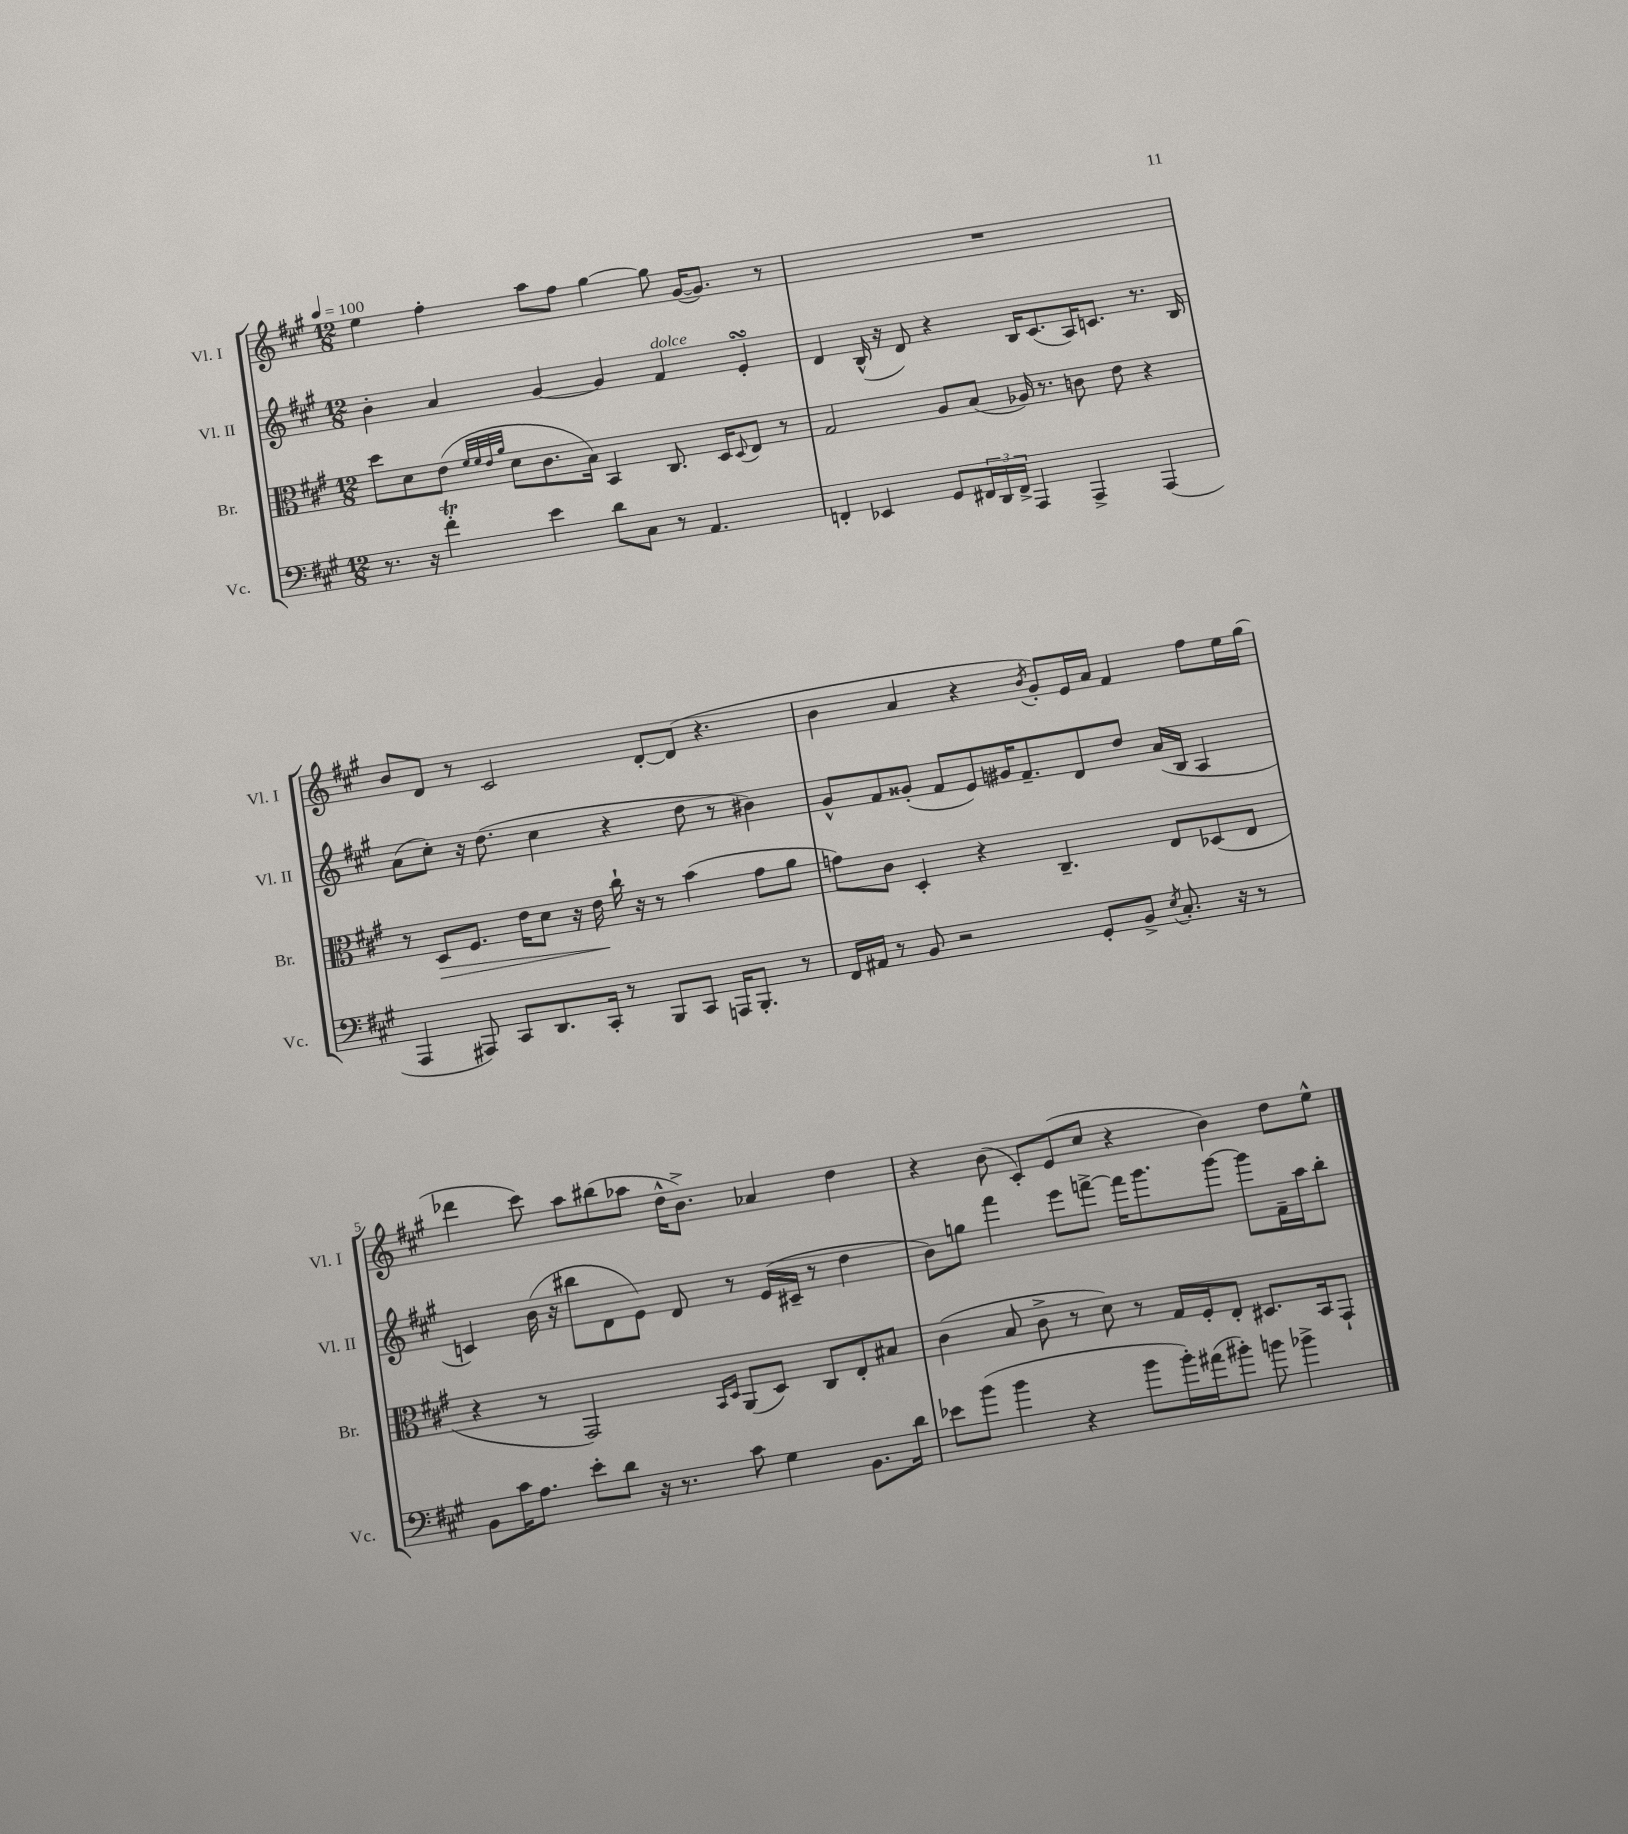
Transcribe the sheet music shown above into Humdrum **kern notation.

**kern	**kern	**dynam	**kern	**kern
*part4	*part3	*part3	*part2	*part1
*staff4	*staff3	*staff3	*staff2	*staff1
*I"Vc.	*I"Br.	*	*I"Vl. II	*I"Vl. I
*I'Vc.	*I'Br.	*	*I'Vl. II	*I'Vl. I
*clefF4	*clefC3	*	*clefG2	*clefG2
*k[f#c#g#]	*k[f#c#g#]	*	*k[f#c#g#]	*k[f#c#g#]
*M12/8	*M12/8	*	*M12/8	*M12/8
*MM100	*MM100	*	*MM100	*MM100
=1	=1	=1	=1	=1
8.r	8dd\L	.	4b'\	4ee\
.	8d\	.	.	.
16r	.	.	.	.
4f#T'\	(8e\J	.	4a/	4ff#'\
.	32qqf#/LLL	.	.	.
.	32qqf#/	.	.	.
.	32qqe/	.	.	.
.	32qqa/JJJ	.	.	.
.	8d\L	.	.	.
4e\	8.c#\	.	[4g#/	8aa\L
.	.	.	.	8ff#\J
.	16B\Jk)	.	.	.
8d\L	4BB/	.	4g#/]	[4gg#\
8C#\J	.	.	.	.
!	!	!	!LO:TX:a:i:t=dolce	!
8r	8.C#/	.	4f#/	8gg#\]
4.AA/	.	.	.	([16g#/KL
.	16D/KL	.	.	8.g#/J])
.	8qqD/	.	.	.
.	8E/J	.	4esSSS'/	.
.	8r	.	.	8r
=2	=2	=2	=2	=2
4FFn'/	2G#/	.	4d/	1.r
4EE-X/	.	.	(16B^^/	.
.	.	.	16r	.
.	.	.	8d/)	.
8GG#/L	8A/L	.	4r	.
24FF#X/L	(8B/J	.	.	.
24DD/	.	.	.	.
24FF#^/JJ	.	.	.	.
4AAA/	16A-X/)	.	16B/KL	.
.	8.r	.	(8.c#/	.
4AAA^/	8cn\	.	16A/K)	.
.	.	.	8.cn/J	.
.	8e\	.	.	.
(4AAA/	4r	.	8.r	.
.	.	.	16B/	.
!!LO:LB:g=z
=3	=3	=3	=3	=3
4AAA/	8r	.	(8a\L	8b/L
!	!	!LO:HP:b	!	!
.	8D/L	>	8cc#'\J)	8d/J
8AAA#X/)	8.F#/J	.	16r	8r
.	.	.	(8.dd\	.
8CC#/L	.	.	.	2c#/
.	16e\KL	.	.	.
8.DD/	8d\J	.	4cc#\	.
.	16r	.	.	.
16CC#'/Jk	16e\	.	.	.
8r	16cc#`\	]	4r	.
.	16r	.	.	.
8BBB/L	8r	.	.	[8d'/L
8CC#/J	(4b\	.	8dd\	(8d/J]
16AAAn/KL	.	.	8r	4.r
8.BBB'/J	.	.	.	.
.	8g#\L	.	4b#X\)	.
8r	8a\J	.	.	.
=4	=4	=4	=4	=4
16FF#/LL	8gn\L)	.	8g#^^/L	4b\
16AA#X/JJ	.	.	.	.
8r	8c#\J	.	8f#/	.
8BB/	4D'/	.	(8g##X'/J	4a/
2r	.	.	8f#/L	.
.	4r	.	8e/)	4r
.	.	.	16g#X/K	.
.	.	.	8.f#~/	.
.	.	.	.	8qb/
.	4.C#~/	.	.	8g#'/L)
8GG#'/L	.	.	8d/	16e/L
.	.	.	.	16a/JJ
8BB^/J	.	.	8dd/J	4f#/
8qE/	.	.	.	.
8.C#'/	8E/L	.	(16a/LL	.
.	.	.	16B/JJ	.
.	(8D-X/	.	4A/	8ff#\L
16r	.	.	.	.
8r	8E/J	.	.	16ee\L
.	.	.	.	(16gg#\JJ
!!LO:LB:g=z
=5	=5	=5	=5	=5
8BB\L	4r	.	4cn/)	4ddd-X\
16c#\K	.	.	.	.
8.A\J	.	.	.	.
.	8r	.	(16b\	8ccc#\)
.	.	.	16r	.
8e'\L	2GG#/)	.	8bb#X\L	8aa\L
8d\J	.	.	8d\	(8bb#X\
16r	.	.	8e\J)	8aa-X\J
8.r	.	.	.	.
.	.	.	8d/	16dd^^\KL
.	.	.	.	8.b^\J)
.	16qqBB/LL	.	.	.
.	16qqD/JJ	.	.	.
8c#\	(8AA/L	.	8r	.
4G#\	8D/J)	.	(16e/LL	4a-X/
.	.	.	16c#X~/JJ	.
.	8C#/L	.	8r	.
8.BB\L	8E'/	.	4dd\	4dd\
.	8B#X/J	.	.	.
16d\Jk	.	.	.	.
=6	=6	=6	=6	=6
8e-X\L	(4c#\	.	8b\L)	4r
(8b\J	.	.	8ggn\J	.
4b\	8B/	.	4fff#\	(8b\
.	8c#^\	.	.	8c#'/L)
4r	8r	.	8eee\L	(8e/
.	8d\)	.	[8fffn^\J	8cc#/J
8b\L	8r	.	16fff\KL]	4r
.	.	.	8.ggg#\	.
16b'\L)	16G#/LL	.	.	.
(16a#X\J	16F#'/J	.	.	.
8b#X'\J)	8E'/J	.	[8ggg#\J	4b\)
8bn\	8.D#X/L	.	8ggg#\L]	.
4b-X^\	.	.	16f#~\L	8dd\L
.	16BB/k	.	16aa\J	.
.	8GG#`/J	.	8bb'\J	8ee^^\J
==	==	==	==	==
*-	*-	*-	*-	*-
